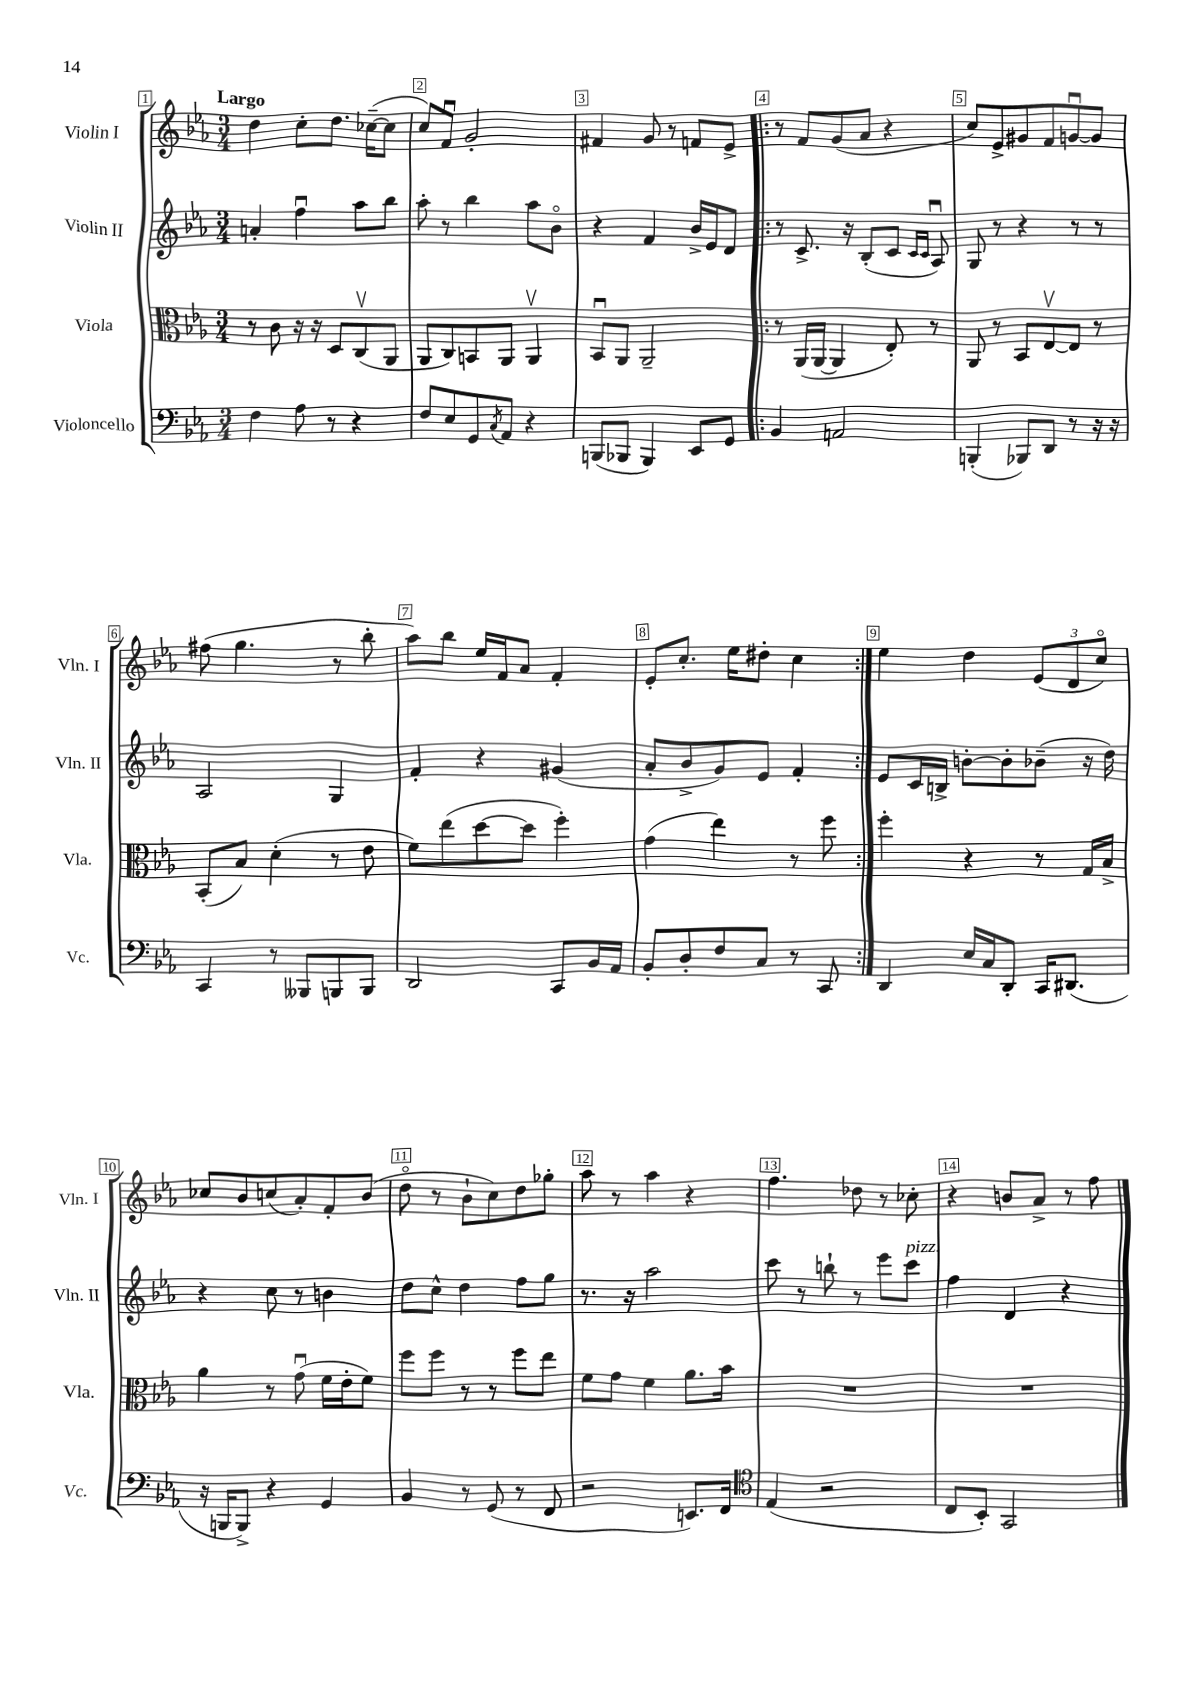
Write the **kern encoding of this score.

**kern	**kern	**kern	**kern
*staff4	*staff3	*staff2	*staff1
*clefF4	*clefC3	*clefG2	*clefG2
*k[b-e-a-]	*k[b-e-a-]	*k[b-e-a-]	*k[b-e-a-]
*M3/4	*M3/4	*M3/4	*M3/4
4F	8r	4a'	4dd
.	8c	.	.
8A-	16r	4ffu	8cc'
.	16r	.	.
8r	8D	.	8.dd
4r	(8Cv	8aa-	.
.	.	.	([16cc-~
.	8AA-	8bb-	8cc-]
=	=	=	=
8F	8AA-	8aa-'	8cc)
8E-	8C)	8r	8fu
8GG	8BB	4bb-	2g'
8qC	.	.	.
8AA-	8AA-	.	.
4r	4AA-v	8aa-	.
.	.	8b-o	.
=	=	=	=
(8BBB	8BB-u	4r	4f#
8BBB-	8AA-	.	.
4BBB-)	2AA-~	4f	8g
.	.	.	8r
8EE-	.	16b-^	8f
.	.	16e-	.
8GG	.	8d	8e-^
=!|:	=!|:	=!|:	=!|:
4BB-	8r	8r	8r
.	(16AA-	8.c^	8f
.	[16AA-	.	.
2AA	4AA-]	.	(8g
.	.	16r	.
.	.	(8B-'	8a-
.	8E-')	8c	4r
.	.	16qqc	.
.	.	16qqc	.
.	8r	8A-u)	.
=	=	=	=
(4BBB'	8AA-	8G	8cc)
.	8r	8r	8e-^
8BBB-)	8BB-	4r	8g#
8DD	[8E-v	.	8f
8r	8E-]	8r	[8gu
16r	8r	8r	8g]
16r	.	.	.
=	=	=	=
4CC	(8BB-'	2A-	(8ff#
.	8B-)	.	4.gg
8r	(4d'	.	.
8BBB--	.	.	.
8BBB	8r	4G	8r
8BBB	8e-	.	8bb-'
=	=	=	=
2DD	8f)	4f'	8aa-)
.	(8ee-	.	8bb-
.	[8dd	4r	16ee-
.	.	.	16f
.	8dd]	.	8a-
8CC	4ff')	(4g#	4f'
16BB-	.	.	.
16AA-	.	.	.
=	=	=	=
8BB-'	(4g	8a-'	8e-'
8D'	.	8b-^	8.cc'
8F	4ee-)	8g)	.
.	.	.	16ee-
8C	.	8e-	8dd#'
8r	8r	4f'	4cc
8CC	8ff	.	.
=:|!	=:|!	=:|!	=:|!
4DD	4ff'	8e-	4ee-
.	.	16c	.
.	.	16B^	.
16E-	4r	[8b'	4dd
16C	.	.	.
8DD'	.	8b']	.
16CC	8r	(8b-~	(12e-
(8.DD#	.	.	.
.	.	.	12d
.	16G	16r	.
.	.	.	12cco)
.	16B-^	16dd)	.
=	=	=	=
16r	4a-	4r	8cc-
16BBB	.	.	.
8BBB^)	.	.	8b-
4r	8r	8cc	(8cc
.	(8gu	8r	8a-')
4GG	16f	4b	8f'
.	16e-'	.	.
.	8f)	.	(8b-
=	=	=	=
4BB-	8ff	8dd	8ddo
.	8ff	8cc^^	8r
8r	8r	4dd	8b-`
(8GG	8r	.	8cc)
8r	8ff	8ff	8dd
8FF	8ee-	8gg	8gg-'
=	=	=	=
2r	8f	8.r	8aa-
.	8g	.	8r
.	.	16r	.
.	4f	2aa-	4aa-
8.EE)	8.a-	.	4r
16FF	16b-	.	.
=	=	=	=
*clefC4	*	*	*
(4E-	2.r	8ccc	4.ff
.	.	8r	.
2r	.	8bb`	.
.	.	8r	8dd-
.	.	8eee-	8r
.	.	8ccc	8cc-'
=	=	=	=
8C	2.r	4ff	4r
8BB-')	.	.	.
2GG	.	4d	8b
.	.	.	8a-^
.	.	4r	8r
.	.	.	8ff
==	==	==	==
*-	*-	*-	*-
